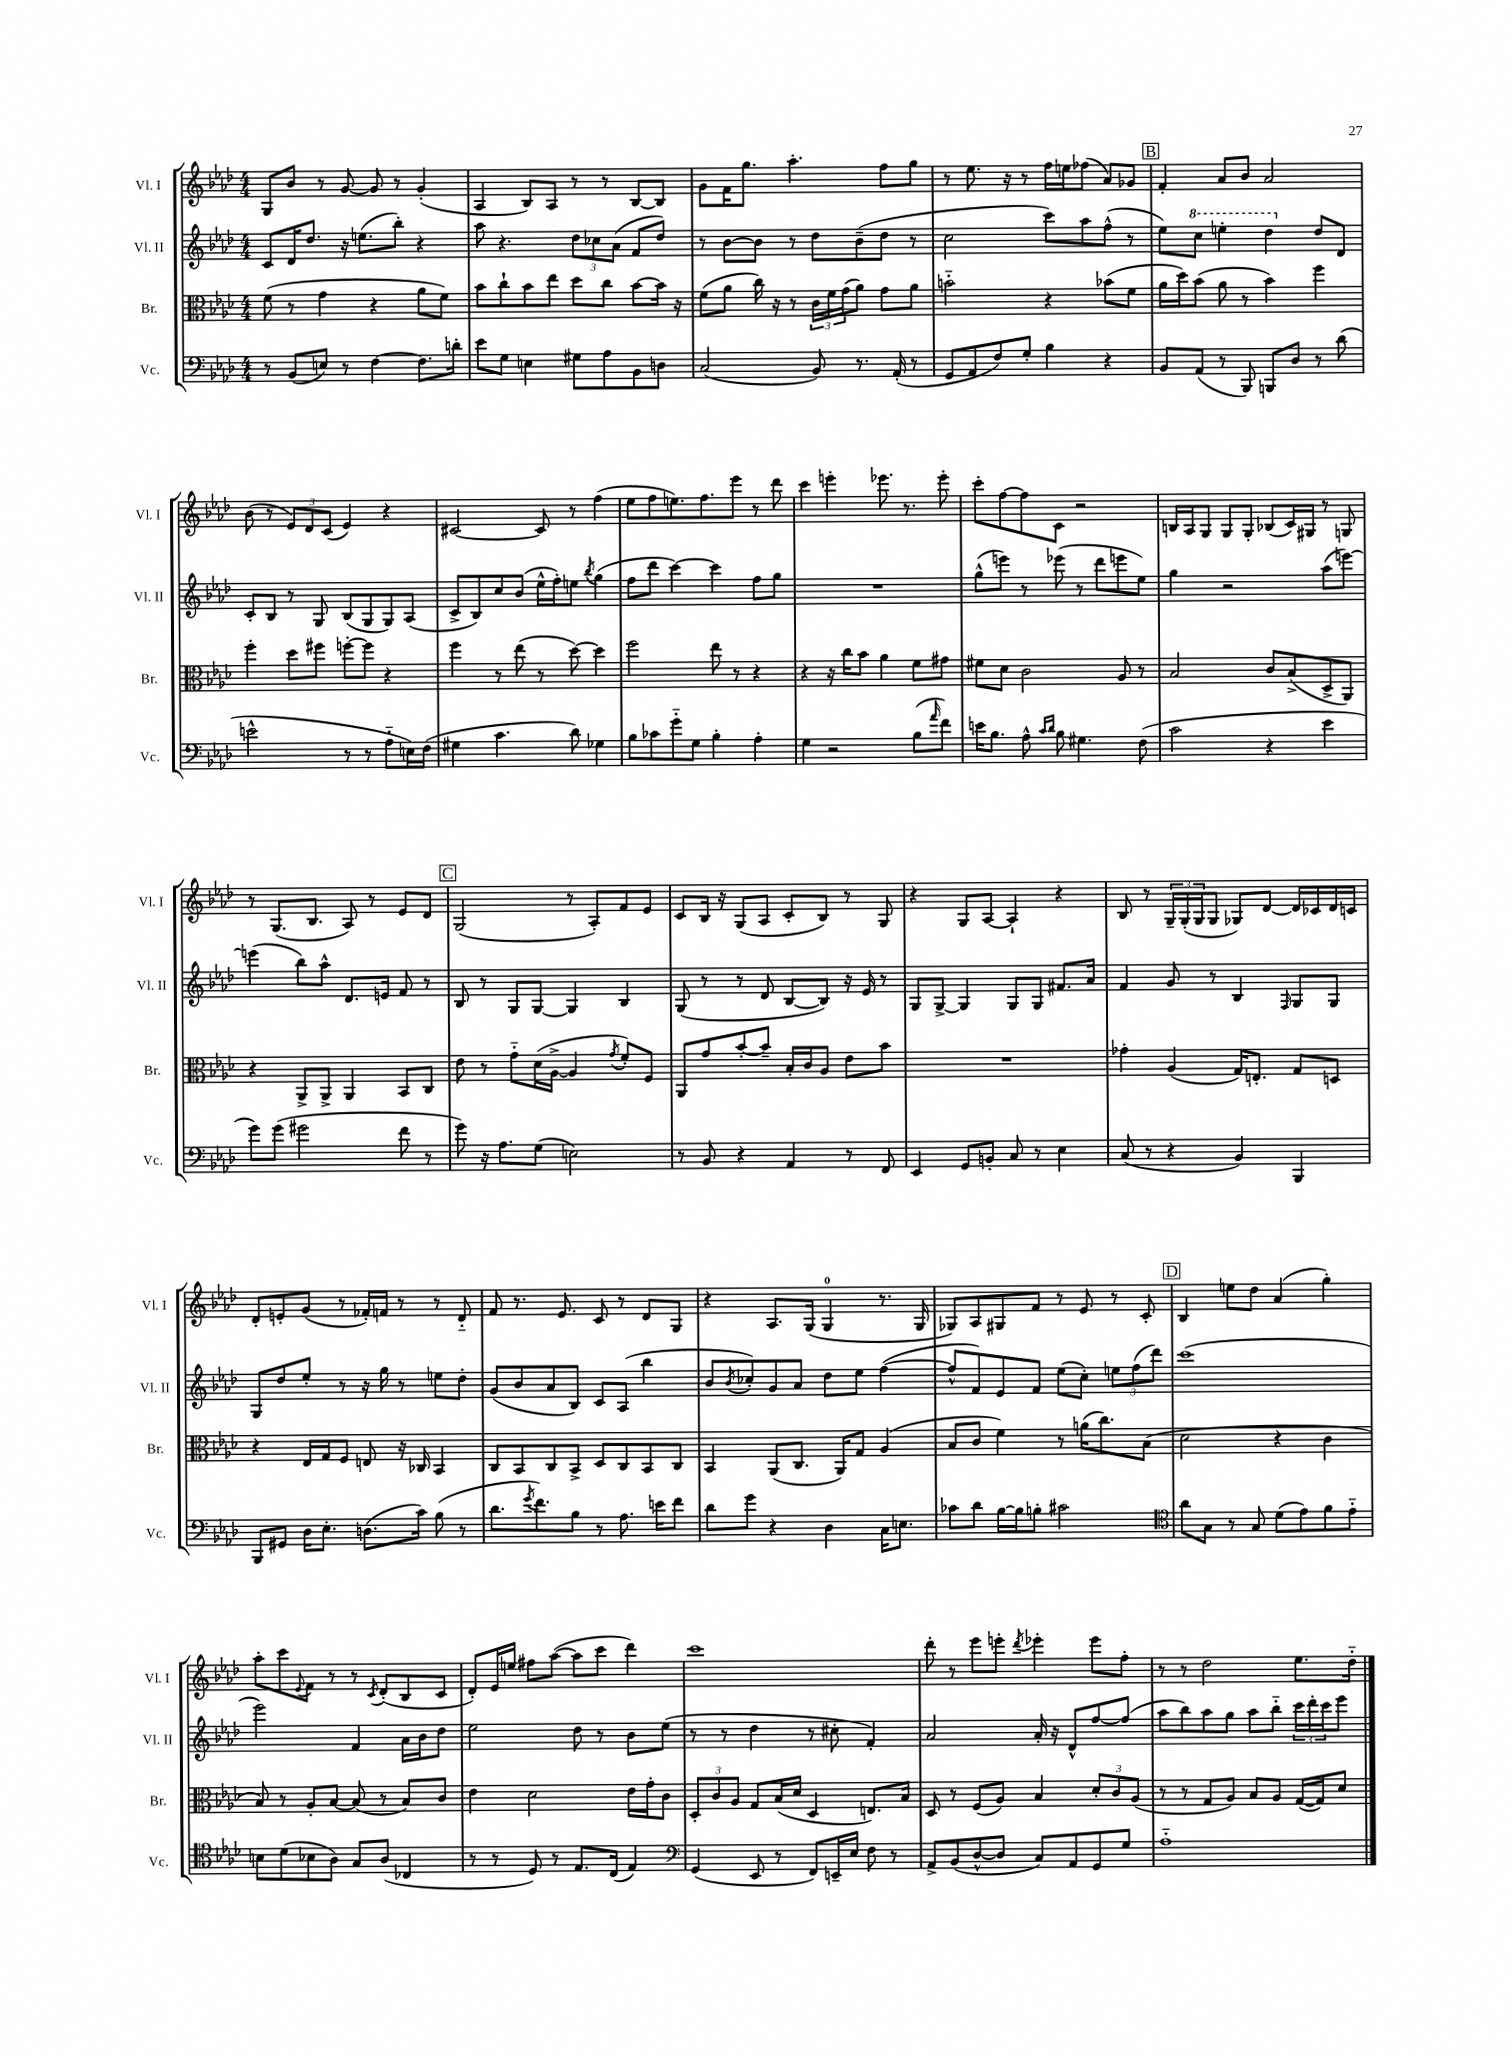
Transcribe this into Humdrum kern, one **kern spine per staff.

**kern	**kern	**kern	**kern
*staff4	*staff3	*staff2	*staff1
*clefF4	*clefC3	*clefG2	*clefG2
*k[b-e-a-d-]	*k[b-e-a-d-]	*k[b-e-a-d-]	*k[b-e-a-d-]
*M4/4	*M4/4	*M4/4	*M4/4
8r	(8f	8c	8G
(8BB-	8r	16d-	8b-
.	.	8.dd-	.
8E)	4g	.	8r
8r	.	16r	[8g
.	.	(8.ee	.
[4F	4r	.	8g]
.	.	8bb-')	8r
8.F]	8a-	4r	(4g'
.	8f)	.	.
16d'	.	.	.
=	=	=	=
8e-	8b-	8aa-	4A-
8G	8cc`	4.r	.
4E	8b-	.	8B-)
.	8ee-	.	8A-
8G#	8dd-	12dd-	8r
.	.	12cc-	.
8A-	8cc	.	8r
.	.	(12a-	.
8BB-	[8b-	8f	[8B-
8D	16b-]	8dd-)	8B-]
.	16r	.	.
=	=	=	=
(2C	(8f	8r	8g
.	8a-	[8b-	16f
.	.	.	8.gg
.	16cc)	8b-]	.
.	16r	.	.
.	8r	8r	4.aa-'
8BB-)	24c	8dd-	.
.	24f	.	.
.	(24g	.	.
8.r	8a-)	(8b-~	.
.	8g	8dd-	8ff
(16AA-'	.	.	.
8r	8a-	8r	8gg
=	=	=	=
8GG	2b'~	2cc	8r
8AA-	.	.	8.ee-
8F)	.	.	.
.	.	.	16r
8G'	.	.	8r
4B-	4r	8ccc)	16ff
.	.	.	16ee
.	.	8aa-	(8ff-
4r	(8b-	(8ff^^	8a-)
.	8f	8r	8g-
=	=	=	=
8BB-	16a-	8ee-)	4f'
.	16dd-)	.	.
(8AA-	(8b-	8ccc	.
8r	8a-	4eee'	8a-
8BBB-)	8r	.	8b-
8BBB	4b-)	4ddd-	2a-
8D-	.	.	.
8r	4ff	8dd-	.
(8d-	.	8d-	.
=	=	=	=
2e^^	4ff'	8c'	(8b-
.	.	8B-	8r
.	8dd-	8r	12e-)
.	.	.	12d-
.	8ff#	8G	.
.	.	.	(12c
8r	[8ff'	(8B-	4e-)
8r	8ff]	8G	.
8A-'~	4r	8G)	4r
16E)	.	(8A-	.
(16F	.	.	.
=	=	=	=
4G#	4ff	8c^	[2c#
.	.	8B-)	.
4.c	8r	8cc	.
.	(8ee-	(8b-	.
.	8r	16ee-^^	8c#]
.	.	16ff')	.
8d-)	[8dd-)	8ee	8r
.	.	8qbb-	.
4G-	4dd-]	(4gg	(4ff
=	=	=	=
8B-	2ff	8ff	8ee-
8c-	.	8ddd-	8ff
8g'~	.	[4ccc)	8.ee)
8G	.	.	.
.	.	.	8.ff
4B-'	8ee-	4ccc]	.
.	8r	.	8eee-
4A-'	4r	8ff	8r
.	.	8gg	8ddd-
=	=	=	=
4G	4r	1r	4ccc
2r	16r	.	4eee'
.	16cc	.	.
.	8b-	.	.
.	4a-	.	8.eee-
.	.	.	8.r
(8B-	8f	.	.
16qqa-	.	.	.
8f)	8g#	.	8eee-'
=	=	=	=
16e	8f#	(8gg^^	8ccc'
8.B-	.	.	.
.	8d-	8eee)	[8ff
8A-^^	2c	8r	8ff]
16qqc	.	.	.
16qqd-	.	.	.
8B-	.	(8eee-	8c
4.G#	.	8r	2r
.	.	8ddd-	.
.	8A-	8eee	.
(8F	8r	8ee-)	.
=	=	=	=
2c	2B-	4gg	16B
.	.	.	16A-
.	.	.	8G
.	.	2r	8G
.	.	.	8G'
4r	8c	.	(8B-
.	(8B-^	.	16c)
.	.	.	16G#
4e-	8D-^	(8aa-	8r
.	8AA-)	[8eee)	8G
=	=	=	=
8g)	4r	(4eee]	8r
(8g	.	.	(8.G
2g#	8AA-^	8bb-)	.
.	.	.	8.B-
.	8AA-^	8aa-^^	.
.	4AA-	8.d-	8A-)
.	.	.	8r
.	.	16e	.
8f	8BB-	8f	8e-
8r	8C	8r	8d-
=	=	=	=
8g)	8e-	8B-	(2G
16r	8r	8r	.
8.A-	.	.	.
.	8g'~	8G	.
(8G	(16d-	[8G	.
.	[16A-^	.	.
2E)	4A-]	4G]	8r
.	.	.	8A-')
.	8qg	.	.
.	8f')	4B-	8f
.	8F	.	8e-
=	=	=	=
8r	8AA-	(8G	8c
8BB-	8g	8r	16B-
.	.	.	16r
4r	[8b-'	8r	(8G
.	8b-~]	8d-	8A-
4AA-	16B-'	[8B-	8c'
.	16c	.	.
.	8A-	8B-])	8B-)
8r	8e-	16r	8r
.	.	16e-	.
8FF	8b-	8r	8G
=	=	=	=
4EE-	1r	8G	4r
.	.	[8G^	.
8GG	.	4G]	8G
8BB'	.	.	[8A-
8C	.	8G	4A-`]
8r	.	8G	.
4E-	.	8.f#	4r
.	.	16a-	.
=	=	=	=
(8C	4g-'	4f	8B-
8r	.	.	8r
4r	(4A-	8g	24G~
.	.	.	(24G'
.	.	.	24G
.	.	8r	8G
4BB-)	16G)	4B-	8G-)
.	8.E'	.	.
.	.	.	[8d-
.	.	16qqF	.
4BBB-	8G	8G	16d-]
.	.	.	16c-
.	8D	8G	16d-
.	.	.	16c
=	=	=	=
8BBB-	4r	8G	8d-'
8GG#	.	8dd-	8e'
16D-	16E-	8ee-'	(8g
8.E-'	16G	.	.
.	8F	8r	8r
(8.D	8E	16r	16f-')
.	.	16gg	16f
.	16r	8r	8r
16c)	16C-	.	.
(8B-	4BB-	8ee	8r
8r	.	8dd-'	8d-'~
=	=	=	=
8.d-	8C	(8g	8f
.	8BB-	8b-	8.r
8qg	.	.	.
8.f)	.	.	.
.	8C	8a-	.
.	.	.	8.e-
8B-	8BB-^	8B-)	.
8r	8D-	8c	8c
8.A-	8C	(8A-	8r
.	8BB-	4bb-	8d-
16e	.	.	.
8f	8C	.	8G
=	=	=	=
8d-	4BB-	8b-	4r
.	.	8qb-	.
8g	.	8cc-')	.
4r	(8AA-	8g	8.A-
.	8.C	8a-	.
.	.	.	(16G
4D-	.	8dd-	4G
.	16AA-)	.	.
.	8G	8ee-	.
16C	(4A-	([4ff	8.r
8.E	.	.	.
.	.	.	16G
=	=	=	=
8c-	8B-	8ff^^]	8G-)
8d-	8c	8f)	8A-
[16B-	4f)	8e-	8G#
16B-]	.	.	.
8B'	.	8f	8f
2c#	8r	(8ee-	8r
.	(16a	8cc')	8e-
.	8.cc)	.	.
.	.	12ee	8r
.	.	(12ff	.
.	(8B-	.	8c'
.	.	12ddd-)	.
=	=	=	=
*clefC4	*	*	*
8a-	2d-	(1ccc	4B-
8G	.	.	.
8r	.	.	8ee
8G	.	.	8dd-
(8d-	4r	.	(4a-
8e-)	.	.	.
8f	4c	.	4gg')
8e-'~	.	.	.
=	=	=	=
8B	8B-)	2eee-)	8aa-'
(8d-	8r	.	8ccc
.	.	.	8qqe-
8B-	8A-'	.	8f
8A-)	[8B-	.	8r
8G	(8B-]	4f	8r
.	.	.	8qc
(8A-	8r	.	(8d-'
4C-	8B-)	16a-	8B-
.	.	16b-	.
.	8c	8dd-	8c
=	=	=	=
8r	4e-	2ee-	8d-')
8r	.	.	16e-
.	.	.	16ee
8D-)	2d-	.	8ff#
8r	.	.	([8aa-
8.E-	.	8dd-	8aa-]
.	.	8r	8ccc
(16C	.	.	.
4E-)	16e-	8b-	4ddd-)
.	16g'	.	.
.	8c	(8ee-	.
=	=	=	=
*clefF4	*	*	*
(4GG	12D-'	8r	1ccc
.	12c	.	.
.	.	8r	.
.	12A-	.	.
8EE-	8G	4dd-	.
8r	(16B-	.	.
.	16d-	.	.
8FF)	4D-	8r	.
16EE~	.	8cc#'	.
16E-	.	.	.
8F	8.E)	4f')	.
8r	.	.	.
.	16B-	.	.
=	=	=	=
8AA-^	8D-	2a-	8ddd-'
(8BB-	8r	.	8r
[8D-^^	(8F	.	8eee-
8D-]	8A-)	.	8eee'
.	.	.	8qddd-
8C)	4B-	16a-'	4eee-'
.	.	16r	.
8AA-	.	8d-^^	.
8GG	12d-'	[8ff	8eee-
.	12c	.	.
8G	.	(8ff]	8ff'
.	(12A-	.	.
=	=	=	=
1A-'~	8r	8aa-	8r
.	8r	8bb-)	8r
.	8G	8aa-	2dd-
.	8A-)	8gg	.
.	8B-	8aa-	.
.	8A-	8bb-'~	.
.	([16G	24ccc	8.ee-
.	.	24ddd-'	.
.	16G])	.	.
.	.	24ccc	.
.	8d-	8eee-	.
.	.	.	16dd-'~
==	==	==	==
*-	*-	*-	*-
